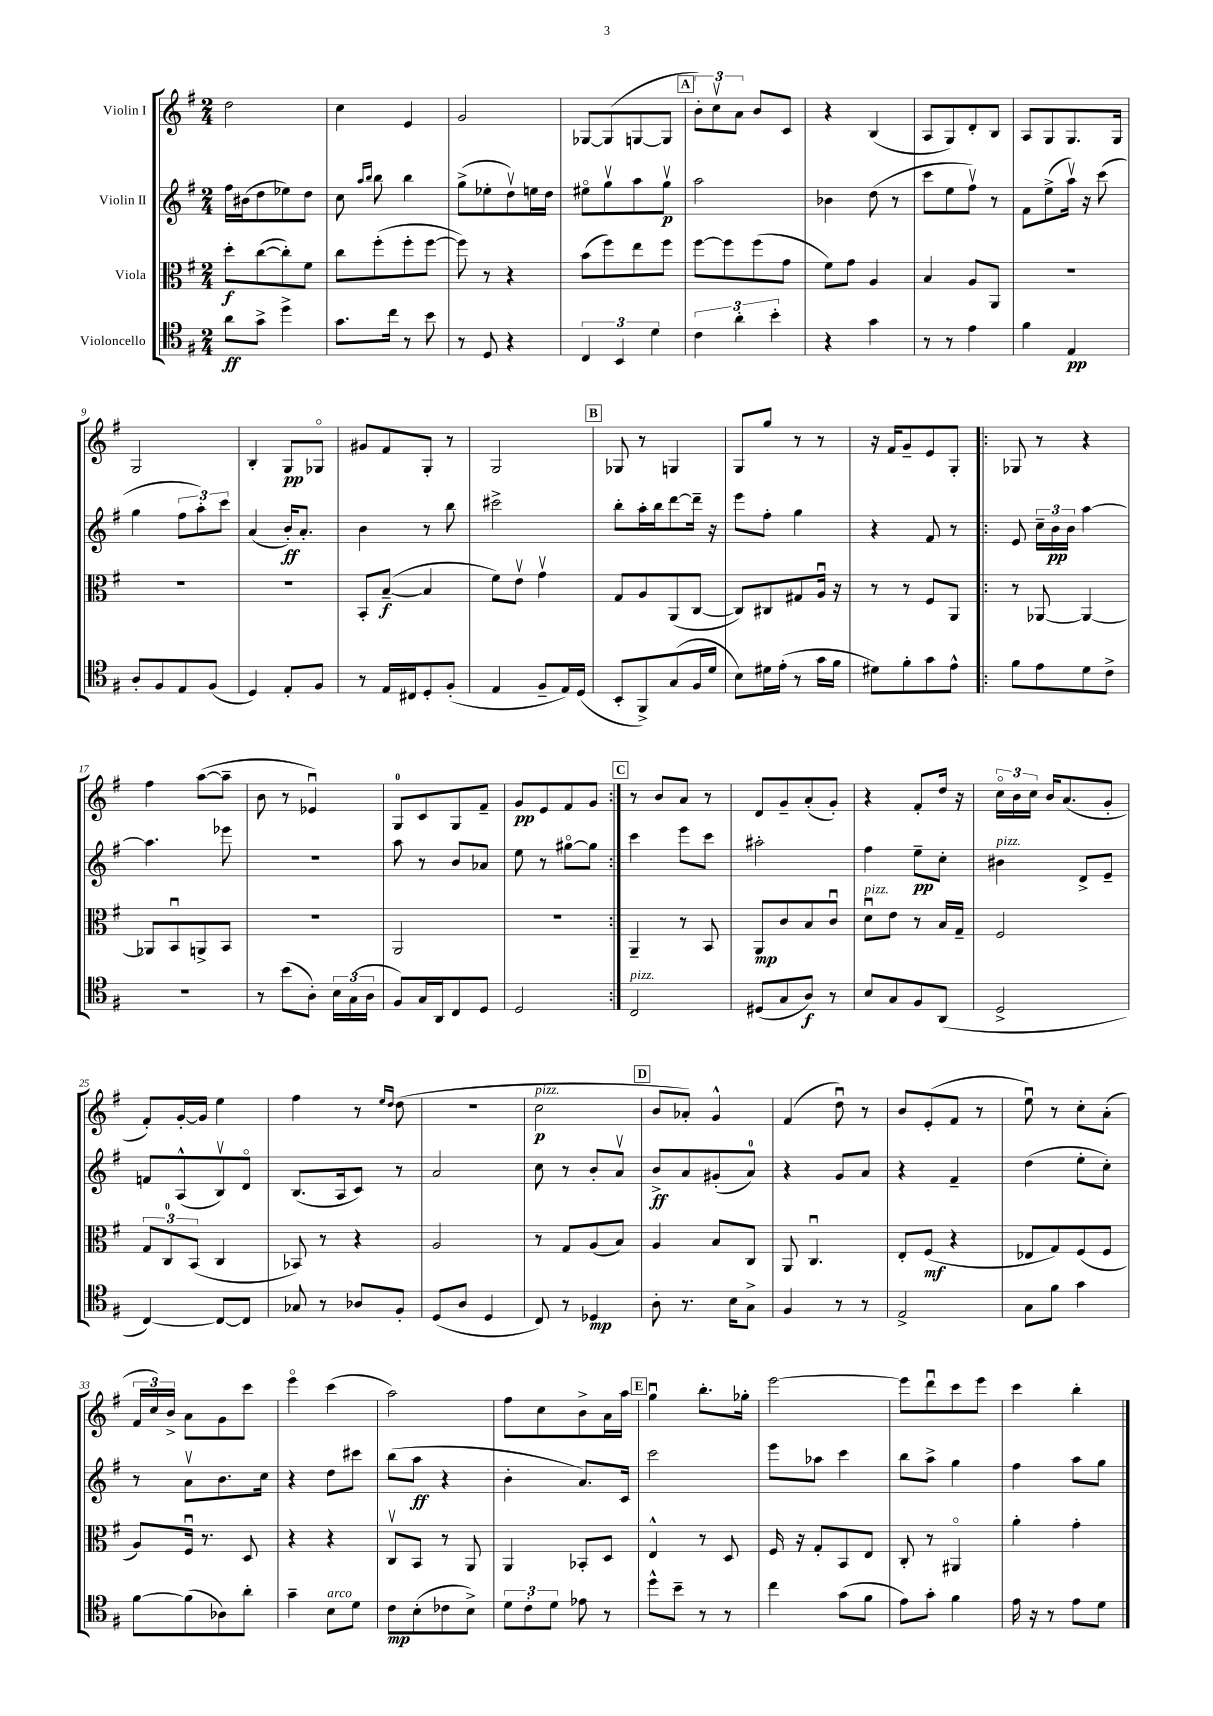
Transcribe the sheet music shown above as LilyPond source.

<<
\new StaffGroup <<
\new Staff = "s0" \with { instrumentName = "Violin I" } {
    \clef treble \key g \major \numericTimeSignature \time 2/4
    \autoBeamOff d''2 |
    c''4 e'4 |
    g'2 |
    ges8[~ ges8( g8~ g8] |
    \mark \markup { \box "A" } \tuplet 3/2 { b'8[-.) c''8\upbow a'8] } b'8[ c'8] |
    r4 b4( |
    a8[ g8) d'8-. b8] |
    a8[ g8 g8. g16] |
    g2 |
    b4-. g8[\pp ges8]\flageolet |
    gis'8[ fis'8 g8]-. r8 |
    g2 |
    \mark \markup { \box "B" } ges8 r8 g4 |
    g8[ g''8] r8 r8 |
    r16 fis'16[ g'8-- e'8 g8]-. |
    \repeat volta 2 { ges8 r8 r4 |
    fis''4 a''8[~( a''8]-- |
    b'8 r8 ees'4\downbow) |
    g8[-0 c'8 g8 fis'8]-- |
    g'8[\pp e'8 fis'8 g'8] | }
    \mark \markup { \box "C" } r8 b'8[ a'8] r8 |
    d'8[ g'8-- a'8-.( g'8]-.) |
    r4 fis'8[-. d''16] r16 |
    \tuplet 3/2 { c''16[\flageolet b'16 c''16] } b'16[ a'8.( g'8]-. |
    fis'8[-.) g'16~-. g'16] e''4 |
    fis''4 r8 \grace { e''16[ d''16] } d''8( |
    r2 |
    c''2\p^\markup { \italic "pizz." } |
    \mark \markup { \box "D" } b'8[ aes'8]-.) g'4-^ |
    fis'4( d''8\downbow) r8 |
    b'8[ e'8-.( fis'8] r8 |
    e''8\downbow) r8 c''8[-. a'8]-.( |
    \tuplet 3/2 { fis'16[ c''16) b'16]-> } a'8[ g'8 c'''8] |
    e'''4\flageolet c'''4( |
    a''2) |
    fis''8[ c''8 b'8-> a'16 a''16] |
    \mark \markup { \box "E" } g''4\downbow b''8.[-. ges''16]-. |
    e'''2~ |
    e'''8[ d'''8\downbow c'''8 e'''8] |
    c'''4 b''4-. \bar "|." |
}
\new Staff = "s1" \with { instrumentName = "Violin II" } {
    \clef treble \key g \major \numericTimeSignature \time 2/4
    \autoBeamOff fis''16[ bis'16( d''8 ees''8) d''8] |
    c''8 \grace { a''16[ b''16] } b''8 b''4 |
    g''8[->( ees''8-. d''8\upbow) e''16 d''16] |
    eis''8[\flageolet g''8\upbow a''8 g''8]\upbow\p |
    \mark \markup { \box "A" } a''2 |
    bes'4 d''8( r8 |
    c'''8[ e''8 fis''8]\upbow) r8 |
    fis'8[ e''8->( a''16]\upbow) r16 c'''8( |
    g''4 \tuplet 3/2 { fis''8[ a''8-.) c'''8] } |
    a'4( b'16[-.\ff) a'8.]-. |
    b'4 r8 b''8 |
    cis'''2-> |
    \mark \markup { \box "B" } b''8[-. a''16-. b''16 d'''8~ d'''16]-- r16 |
    e'''8[ fis''8]-. g''4 |
    r4 fis'8 r8 |
    \repeat volta 2 { e'8 \tuplet 3/2 { c''16[-- b'16\pp b'16] } a''4~ |
    a''4. ees'''8 |
    r2 |
    a''8 r8 b'8[ aes'8] |
    e''8 r8 gis''8[~\flageolet gis''8] | }
    \mark \markup { \box "C" } c'''4 e'''8[ c'''8] |
    ais''2-. |
    fis''4 e''8[--\pp c''8]-. |
    bis'4^\markup { \italic "pizz." } d'8[-> e'8]-- |
    f'8[ a8-^( b8\upbow) d'8]\flageolet |
    b8.[( a16 c'8]) r8 |
    a'2 |
    c''8 r8 b'8[-. a'8]\upbow |
    \mark \markup { \box "D" } b'8[->\ff a'8 gis'8-.( a'8]-0) |
    r4 g'8[ a'8] |
    r4 fis'4-- |
    d''4( e''8[-. c''8]-.) |
    r8 a'8[\upbow b'8. c''16] |
    r4 d''8[ cis'''8] |
    b''8[( a''8]\ff r4 |
    b'4-. a'8.[) c'16] |
    \mark \markup { \box "E" } c'''2 |
    e'''8[ aes''8] c'''4 |
    b''8[ a''8]-> g''4 |
    fis''4 a''8[ g''8] \bar "|." |
}
\new Staff = "s2" \with { instrumentName = "Viola" } {
    \clef alto \key g \major \numericTimeSignature \time 2/4
    \autoBeamOff d''8[-.\f c''8~( c''8-.) fis'8] |
    c''8[ fis''8-.( fis''8-. fis''8]~ |
    fis''8) r8 r4 |
    b'8[( fis''8) e''8 fis''8] |
    \mark \markup { \box "A" } fis''8[~ fis''8 fis''8( g'8] |
    fis'8[) g'8] a4 |
    b4 a8[ a,8] |
    R2 |
    R2 |
    R2 |
    b,8[-. b8]~--\f( b4 |
    fis'8[) e'8]\upbow g'4\upbow |
    \mark \markup { \box "B" } g8[ a8 a,8( c8]~ |
    c8[) cis8 gis8 a16]\downbow r16 |
    r8 r8 fis8[ a,8] |
    \repeat volta 2 { r8 aes,8~ aes,4~ |
    aes,8[ b,8\downbow a,8-> b,8] |
    r2 |
    a,2 |
    R2 | }
    \mark \markup { \box "C" } a,4-- r8 b,8 |
    a,8[\mp c'8 b8 c'8]\downbow |
    d'8[\downbow^\markup { \italic "pizz." } e'8] r8 b16[ g16]-- |
    fis2 |
    \tuplet 3/2 { g8[ c8-0 b,8]( } c4 |
    bes,8) r8 r4 |
    a2 |
    r8 g8[ a8( b8]) |
    \mark \markup { \box "D" } a4 b8[ c8] |
    a,8 c4.\downbow |
    e8[-. fis8]\mf( r4 |
    ees8[ g8) fis8( fis8] |
    a8[) fis16]\downbow r8. d8 |
    r4 r4 |
    c8[\upbow b,8] r8 a,8 |
    a,4 bes,8[-. d8] |
    \mark \markup { \box "E" } e4-^ r8 d8 |
    fis16 r16 g8[-. b,8 e8] |
    c8-. r8 ais,4\flageolet |
    a'4-. g'4-. \bar "|." |
}
\new Staff = "s3" \with { instrumentName = "Violoncello" } {
    \clef tenor \key g \major \numericTimeSignature \time 2/4
    \autoBeamOff a'8[\ff g'8]-> d''4-> |
    g'8.[ c''16] r8 b'8 |
    r8 d8 r4 |
    \tuplet 3/2 { c4 b,4 d'4 } |
    \mark \markup { \box "A" } \tuplet 3/2 { c'4 a'4-. b'4-. } |
    r4 g'4 |
    r8 r8 e'4 |
    fis'4 e4\pp |
    a8[-. fis8 e8 fis8]( |
    d4) e8[-. fis8] |
    r8 e16[ cis16 d8-. fis8]-.( |
    e4 fis8[-- e16) d16]( |
    \mark \markup { \box "B" } b,8[-. fis,8->) g8( fis16 d'16] |
    b8[) dis'16 e'16]-.( r8 g'16[ fis'16] |
    dis'8[) fis'8-. g'8 e'8]-^ |
    \repeat volta 2 { fis'8[ e'8 d'8 c'8]-> |
    R2 |
    r8 b'8[( a8]-.) \tuplet 3/2 { b16[ g16( a16] } |
    fis8[) g16 a,16 c8 d8] |
    d2 | }
    \mark \markup { \box "C" } c2^\markup { \italic "pizz." } |
    dis8[( g8 a8]\f) r8 |
    b8[ g8 fis8 a,8]( |
    d2-> |
    c4~) c8[~ c8] |
    ges8 r8 aes8[ fis8]-. |
    d8[( a8] d4 |
    c8) r8 des4\mp |
    \mark \markup { \box "D" } a8-. r8. b16[ g8]-> |
    fis4 r8 r8 |
    e2-> |
    g8[ fis'8] g'4 |
    fis'8[~ fis'8( aes8) a'8]-. |
    g'4-- b8[^\markup { \italic "arco" } d'8] |
    c'8[\mp b8-.( ces'8 b8]->) |
    \tuplet 3/2 { d'8[ c'8-. d'8] } ees'8 r8 |
    \mark \markup { \box "E" } d''8[-^ b'8]-- r8 r8 |
    c''4 g'8[( fis'8] |
    e'8[) g'8]-. fis'4 |
    e'16 r16 r8 e'8[ d'8] \bar "|." |
}
>>
>>
